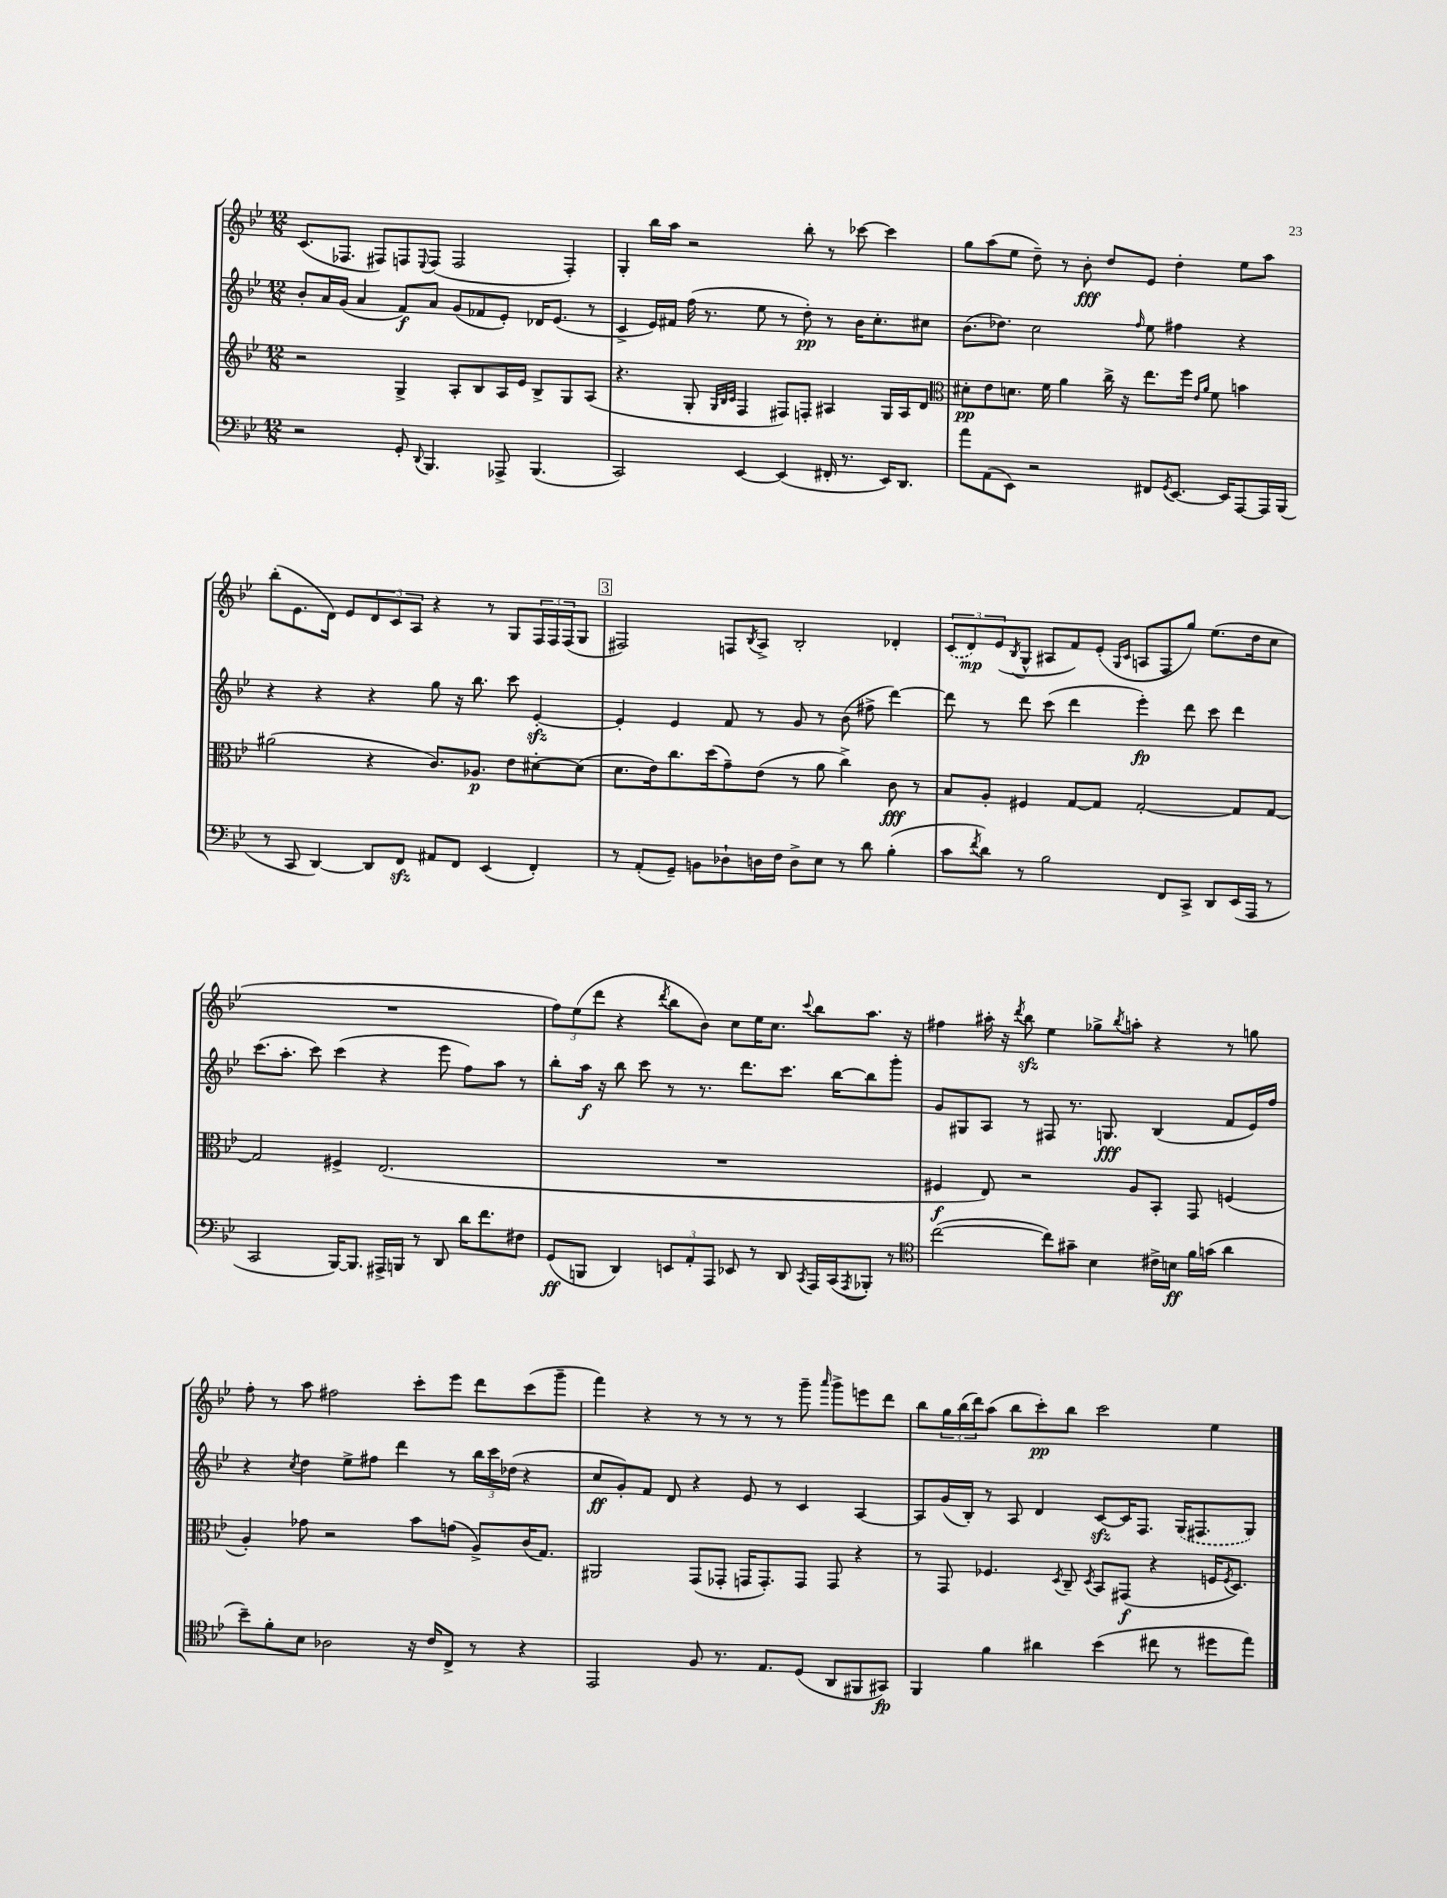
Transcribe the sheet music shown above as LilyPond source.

<<
\new StaffGroup <<
\new Staff = "s0" {
    \clef treble \key bes \major \numericTimeSignature \time 12/8
    c'8.( fes8. fis8) f8 \appoggiatura { ees8 } f8( f2 f4-.) |
    g4-. bes''16 a''16 r2 bes''8-. r8 ces'''8~ ces'''4 |
    g''8 a''8( ees''8 d''8--) r8 bes'8-.\fff d''8 ees'8 d''4-. ees''8 a''8 |
    bes''8-.( ees'8. d'16) ees'8 \tuplet 3/2 { d'8 c'8 a8 } r4 r8 g8 \tuplet 3/2 { f16 f16 f16( } g8 |
    \mark \markup { \box "3" } fis2) f8 \acciaccatura { bes8 } a8-> bes2-. des'4-. |
    \tuplet 3/2 { \once \slurDashed c'8( d'8\mp) ees'8( } \acciaccatura { bes8 } g8-^ ais8 f'8) ees'8-.( \grace { g16 c'16 } a8 f8 g''8) ees''8.( d''16 c''8 |
    R1. |
    \tuplet 3/2 { f''8) ees''8( d'''8 } r4 \acciaccatura { d'''8 } bes''8 bes'8) c''8 ees''16 c''8. \appoggiatura { c'''8 } bes''8 a''8. r16 |
    fis''4 ais''16-. r16 \acciaccatura { d'''8 } bes''8\sfz ees''4 ges''8-> \acciaccatura { bes''8 } a''8-. r4 r8 g''8 |
    f''8-. r8 a''8 fis''2 c'''8-. ees'''8 d'''8 c'''8( g'''8-- |
    f'''4) r4 r8 r8 r8 r8 g'''8-- \grace { a'''16 } g'''8-> e'''8 d'''8 |
    bes''8 \tuplet 3/2 { g''16 bes''16( d'''16) } a''8( bes''8 c'''8-.\pp) bes''8 c'''2 ees''4 \bar "|." |
}
\new Staff = "s1" {
    \clef treble \key bes \major \numericTimeSignature \time 12/8
    bes'8-. a'16 g'16( a'4 f'8\f) a'8 g'8( fes'8 ees'8-.) des'16 ees'8.( r8 |
    c'4-> ees'16) fis'16 f''16( r8. ees''8 r8 d''8-.\pp) r8 bes'16 c''8.-. cis''8 |
    bes'8.( des''8.) c''2 \grace { f''16 } ees''8 fis''4 r4 |
    r4 r4 r4 g''8 r16 bes''8. c'''8 ees'4~-.\sfz |
    \mark \markup { \box "3" } ees'4-. ees'4 f'8 r8 g'8 r8 bes'8( fis''8-> d'''4~) |
    d'''8 r8 d'''8 c'''8( d'''4 ees'''4-.\fp) d'''8 c'''8 d'''4 |
    c'''8.( a''8.-. c'''8) c'''4( r4 ees'''8 f''8) a''8 r8 |
    bes''8-. a''16\f r16 bes''8 c'''8 r8 r8. d'''8. c'''8. bes''16~ bes''8 g'''8-. |
    g'8 gis8 a8 r8 fis8 r8. g8.\fff bes4( f'8 ees'16) f''16 |
    r4 \acciaccatura { c''8 } d''4 ees''8-> fis''8 d'''4 r8 \tuplet 3/2 { bes''16 c'''16 des''16( } r4 |
    c''8\ff g'8-.) f'8 d'8 r4 ees'8 r8 c'4 a4~ |
    a8 g'16( bes16-.) r8 a8 d'4 c'8~\sfz c'16 f8. \once \slurDashed g16( fis8. g8) \bar "|." |
}
\new Staff = "s2" {
    \clef treble \key bes \major \numericTimeSignature \time 12/8
    r2 g4-> a8-. bes8 a16 ees'16 bes8-> g8 a8( |
    r4. g8-. \grace { g32 bes32 c'32 } f4 fis8) f8-. ais4 g16 ais16 d'8 |
    \clef alto dis'8-.\pp ees'8 d'8. f'16 a'4 c''16-> r16 ees''8. f''16 \grace { ees'16 a'16 } f'8 b'4 |
    ais'2( r4 c'8.) aes8.\p ees'8 dis'8~-. dis'8( |
    \mark \markup { \box "3" } d'8. ees'16) c''8. d''16( g'8--) ees'8( r8 a'8 c''4->) c'8\fff r8 |
    bes8 a8-. fis4 g8~ g8 g2~-. g8 g8~ |
    g2 fis4-> ees2.( |
    R1. |
    fis4\f ees8) r2 a8 bes,8-. g,8 f4( |
    a4-.) ges'8 r2 bes'8 g'8( a8->) c'16( g8.) |
    ais,2 g,8( ges,8-. g,16 g,8.-.) g,8 g,8 r4 |
    r8 g,8 fes4. \acciaccatura { d8 } c8-- \acciaccatura { d8 } bes,8 gis,8\f( r4 f16 \acciaccatura { f8 } d8.) \bar "|." |
}
\new Staff = "s3" {
    \clef bass \key bes \major \numericTimeSignature \time 12/8
    r2 g,8-. \appoggiatura { d,8 } bes,,4. aes,,8-> bes,,4.( |
    c,2) ees,4~ ees,4( fis,16-. r8. ees,16) d,8. |
    a'8 a,8( ees,8) r2 fis,8 \acciaccatura { g,8 } ees,8.~ ees,16 a,,8~ a,,16 bes,,16( |
    r8 c,8 d,4~) d,8 f,8\sfz ais,8 f,8 ees,4( f,4-.) |
    \mark \markup { \box "3" } r8 a,8-.( g,8--) b,8 des8-! d16 f16 d8-> ees8 r8 d'8 bes4-.( |
    c'8 \acciaccatura { f'8 } d'8) r8 bes2 f,8 c,8-> d,8 ees,16( a,,16 r8 |
    c,2 bes,,16~) bes,,8. ais,,16-> b,,16 r8 d,8 d'16 f'8. fis8 |
    g,8\ff( b,,8 d,4) \tuplet 3/2 { e,8 a,8-. a,,8 } ees,8 r8 d,8 \acciaccatura { c,8 } a,,16 c,16( \acciaccatura { a,,8 } bes,,8-.) r8 |
    \clef tenor c''2~( c''8) gis'8-- bes4 cis'16-> b16\ff f'16 g'16( a'4 |
    bes'8--) f'8-. bes8 aes2 r16 c'16 c8-> r8 r4 |
    ees,2 f8 r8. ees8. d8( a,8 fis,8 gis,8\fp) |
    f,4 f'4 ais'4 bes'4( cis''8 r8 dis''8 ees''8) \bar "|." |
}
>>
>>
\layout { \context { \Score \remove "Bar_number_engraver" } }
